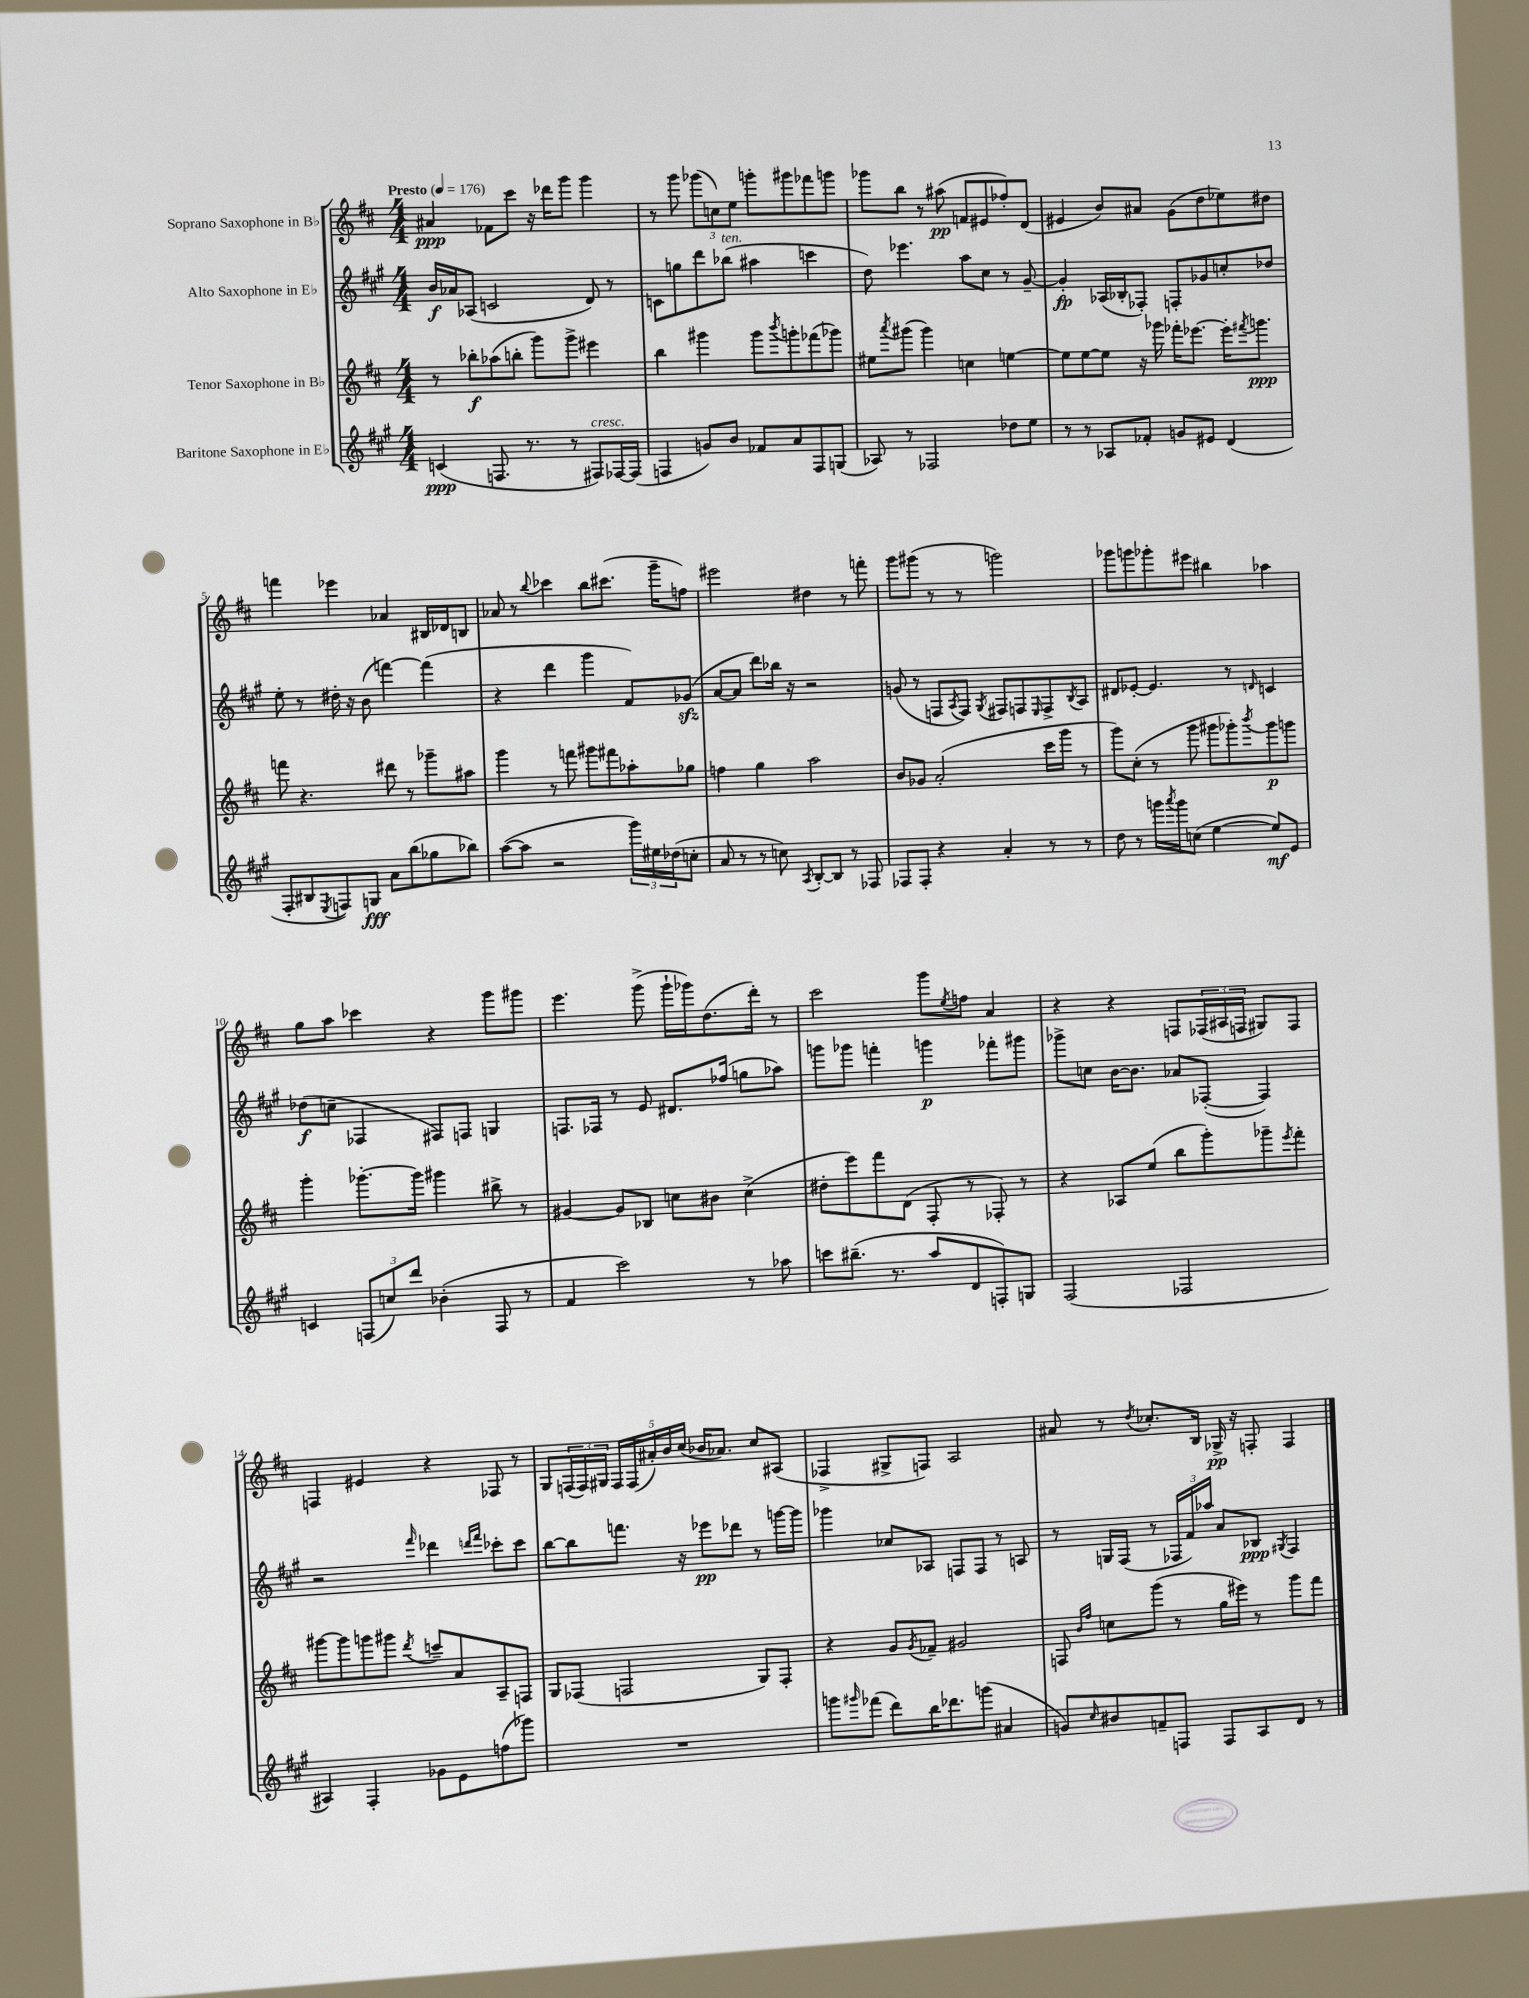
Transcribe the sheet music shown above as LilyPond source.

<<
\new StaffGroup <<
\new Staff = "s0" \with { instrumentName = "Soprano Saxophone in Bb" } {
    \clef treble \key d \major \numericTimeSignature \time 4/4 \tempo "Presto" 4 = 176
    ais'4\ppp fes'8 cis'''8 r16 des'''16 g'''8 g'''4 |
    r8 g'''8 \tuplet 3/2 { ges'''8( c''8) e''8 } g'''8-. gis'''8 fes'''8 g'''8 |
    ges'''8 b''8 r8 ais''8\pp( f'8 eis'8 fes''8-.) d'8( |
    eis'4 b'8) ais'8 g'8( d''8 ees''8) dis''8 |
    f'''4 ees'''4 aes'4 bis16 des'16 b8 |
    aes'8 r8 \appoggiatura { b''8 } ces'''4 b''8 cis'''8.( g'''16-- f''8) |
    eis'''2 dis''4 r8 f'''8-. |
    g'''8 gis'''8( r8 r8 g'''2) |
    ges'''8 g'''8 ges'''8-. eis'''8 bis''4 aes''4 |
    g''8 a''8 ces'''4 r4 g'''8 gis'''8 |
    e'''4. g'''8->( g'''16-! ges'''16) d''8.( d'''16-.) r8 |
    cis'''2 g'''8 \acciaccatura { e''8 } f''8 a'4 |
    r4 r4 f8 \tuplet 3/2 { fes16( ais16 f16 } gis8) f8 |
    f4 eis'4 r4 fes8 r8 |
    g8 \tuplet 3/2 { f16( f16) gis16 } \tuplet 5/4 { f16 f16( ais'16-.) b'16 cis''16( } bes'16 aes'8.) cis''8 ais8( |
    fes4-> gis8-> f8) a2 |
    ais'8 r8 \acciaccatura { d''8 } ces''8.-. b16 ges16->\pp r16 f8-. f4 \bar "|." |
}
\new Staff = "s1" \with { instrumentName = "Alto Saxophone in Eb" } {
    \clef treble \key a \major \numericTimeSignature \time 4/4
    b'16\f aes'16 aes8( c'2 d'8) r8 |
    c'8 g''8 d'''8 bes''8^\markup { \italic "ten." }( ais''4 c'''4 |
    d''8) ees'''4. a''8 cis''8 r8 gis'8~-- |
    gis'4-.\fp aes16( bes16-. fes8-.) f8-. ges'8 c''8-. des''8 |
    e''8-. r8 dis''16-. r16 b'8( f'''4~) f'''4( |
    r4 d'''4 gis'''4 fis'8) ges'8\sfz( |
    a'8~ a'8 d'''8) bes''16 r16 r2 |
    g'8( r8 f8 \acciaccatura { a8 } f8) \acciaccatura { gis8 } fis8 f8 \grace { e16 } f8-> \acciaccatura { b8 } a8 |
    dis'8 ees'8~-. ees'4. r8 \grace { d'16 } c'4 |
    des''8\f( c''8-- fes4 fis8) f8 g4 |
    f8. fes16 r8 e'8 dis'8. fes''16( g''8 aes''8) |
    g'''8 ges'''8 f'''4-. g'''4\p fes'''8-. gis'''8 |
    ges'''8-> c''8 b'16~ b'8. aes'8 fes8~-.( fes4) |
    r2 \grace { fis'''16 } des'''4 \grace { d'''16 fis'''16 } ces'''8-. ces'''8 |
    b''8~ b''8 f'''8. r16 ees'''8\pp des'''8 r8 g'''16~ g'''16 |
    ges'''4 ces''8 aes8 f8 f8 r8 a8 |
    r8 g16 fis16( r8 \tuplet 3/2 { fes16 fis'16) aes''16 } a'8 bes8\ppp \acciaccatura { gis8 } fes4 \bar "|." |
}
\new Staff = "s2" \with { instrumentName = "Tenor Saxophone in Bb" } {
    \clef treble \key d \major \numericTimeSignature \time 4/4
    r8 bes''8-.\f aes''8( b''8-. g'''8) g'''8-> eis'''4 |
    b''4 gis'''4 gis'''8 \acciaccatura { b'''8 } g'''8-. fes'''8( ges'''8) |
    eis''8 \acciaccatura { a'''8 } gis'''8( gis'''4) c''4 e''4~ |
    e''8 e''8~ e''8 r16 ges'''16 fes'''16-. ees'''8.~ ees'''16-. \acciaccatura { fis'''8 } g'''8.\ppp |
    f'''8 r4. dis'''8 r8 ges'''8-- ais''8 |
    g'''4 r8 f'''8 gis'''8 fis'''8 aes''8-. ges''8 |
    f''4 g''4 a''2 |
    b'8 ges'8 a'2-.( cis'''16 g'''16 r8 |
    g'''8) cis''8-.( r8 g'''8 gis'''8 ges'''8-.) \acciaccatura { b'''8 } ges'''8\p g'''8 |
    g'''4-. ges'''8.~-. ges'''16 gis'''4 bis''8-> r8 |
    gis'4~ gis'8 bes8 c''8 bis'8 c''4->( |
    dis''8-. e'''8) fis'''8 d'8( fis8-. r8 fes8-.) r8 |
    r4 aes8 e''8( b''8 g'''8-.) ges'''8-- \acciaccatura { e'''8 } fis'''8-. |
    gis'''8~ gis'''8 g'''8 gis'''8 \acciaccatura { d'''8 } c'''8-- a'8 a8-- f8 |
    g8 fes8( f2 g8) f8-. |
    r4 g'8 \acciaccatura { g'8 } fes'8-- gis'2 |
    f8 \grace { b'16 fis''16 } c''8 g'''8( r8 g''16 eis'''16) r8 g'''8 fis'''8 \bar "|." |
}
\new Staff = "s3" \with { instrumentName = "Baritone Saxophone in Eb" } {
    \clef treble \key a \major \numericTimeSignature \time 4/4
    c'4\ppp( f8. r8. r8 fis8^\markup { \italic "cresc." }) fes16~ fes16( |
    f4 g'8) b'8 fes'8 a'8 f8 g8( |
    aes8) r8 fes2 des''8 e''8 |
    r8 r8 aes8 fes'8-. g'8 eis'8 d'4( |
    fis8-. bis8 \acciaccatura { e8 } f8) g8\fff a'8 b''8( ges''8 bes''8) |
    a''8~( a''8 r2 \tuplet 3/2 { gis'''16) eis''16 des''16( } c''8-. |
    a'8 r8 r8 c''8) \acciaccatura { a8 } b8~-. b8 r8 fes8 |
    fes8 fes8-. r4 a'4-. r8 r8 |
    d''8 r8 g'''16 \acciaccatura { a'''8 } g'''16 c''8( e''4~ e''8\mf) e'8 |
    c'4 \tuplet 3/2 { f8( c''8) d'''8 } bes'4-.( f8 r8 |
    fis'4 cis'''2) r8 aes''8 |
    c'''8 bis''8.--( r8. a''8 d'8 f8-.) g8 |
    fis2( fes2 |
    ais4) fis4-. ges'8 e'8 f''8( ges'''8) |
    R1 |
    g'''8 \grace { gis'''16 } fes'''8( d'''8) b''16 des'''8. g'''8( ais'4 |
    g'8) \grace { cis''16 } bis'8 f'8-- f8 f8 a8 d'8 r8 \bar "|." |
}
>>
>>
